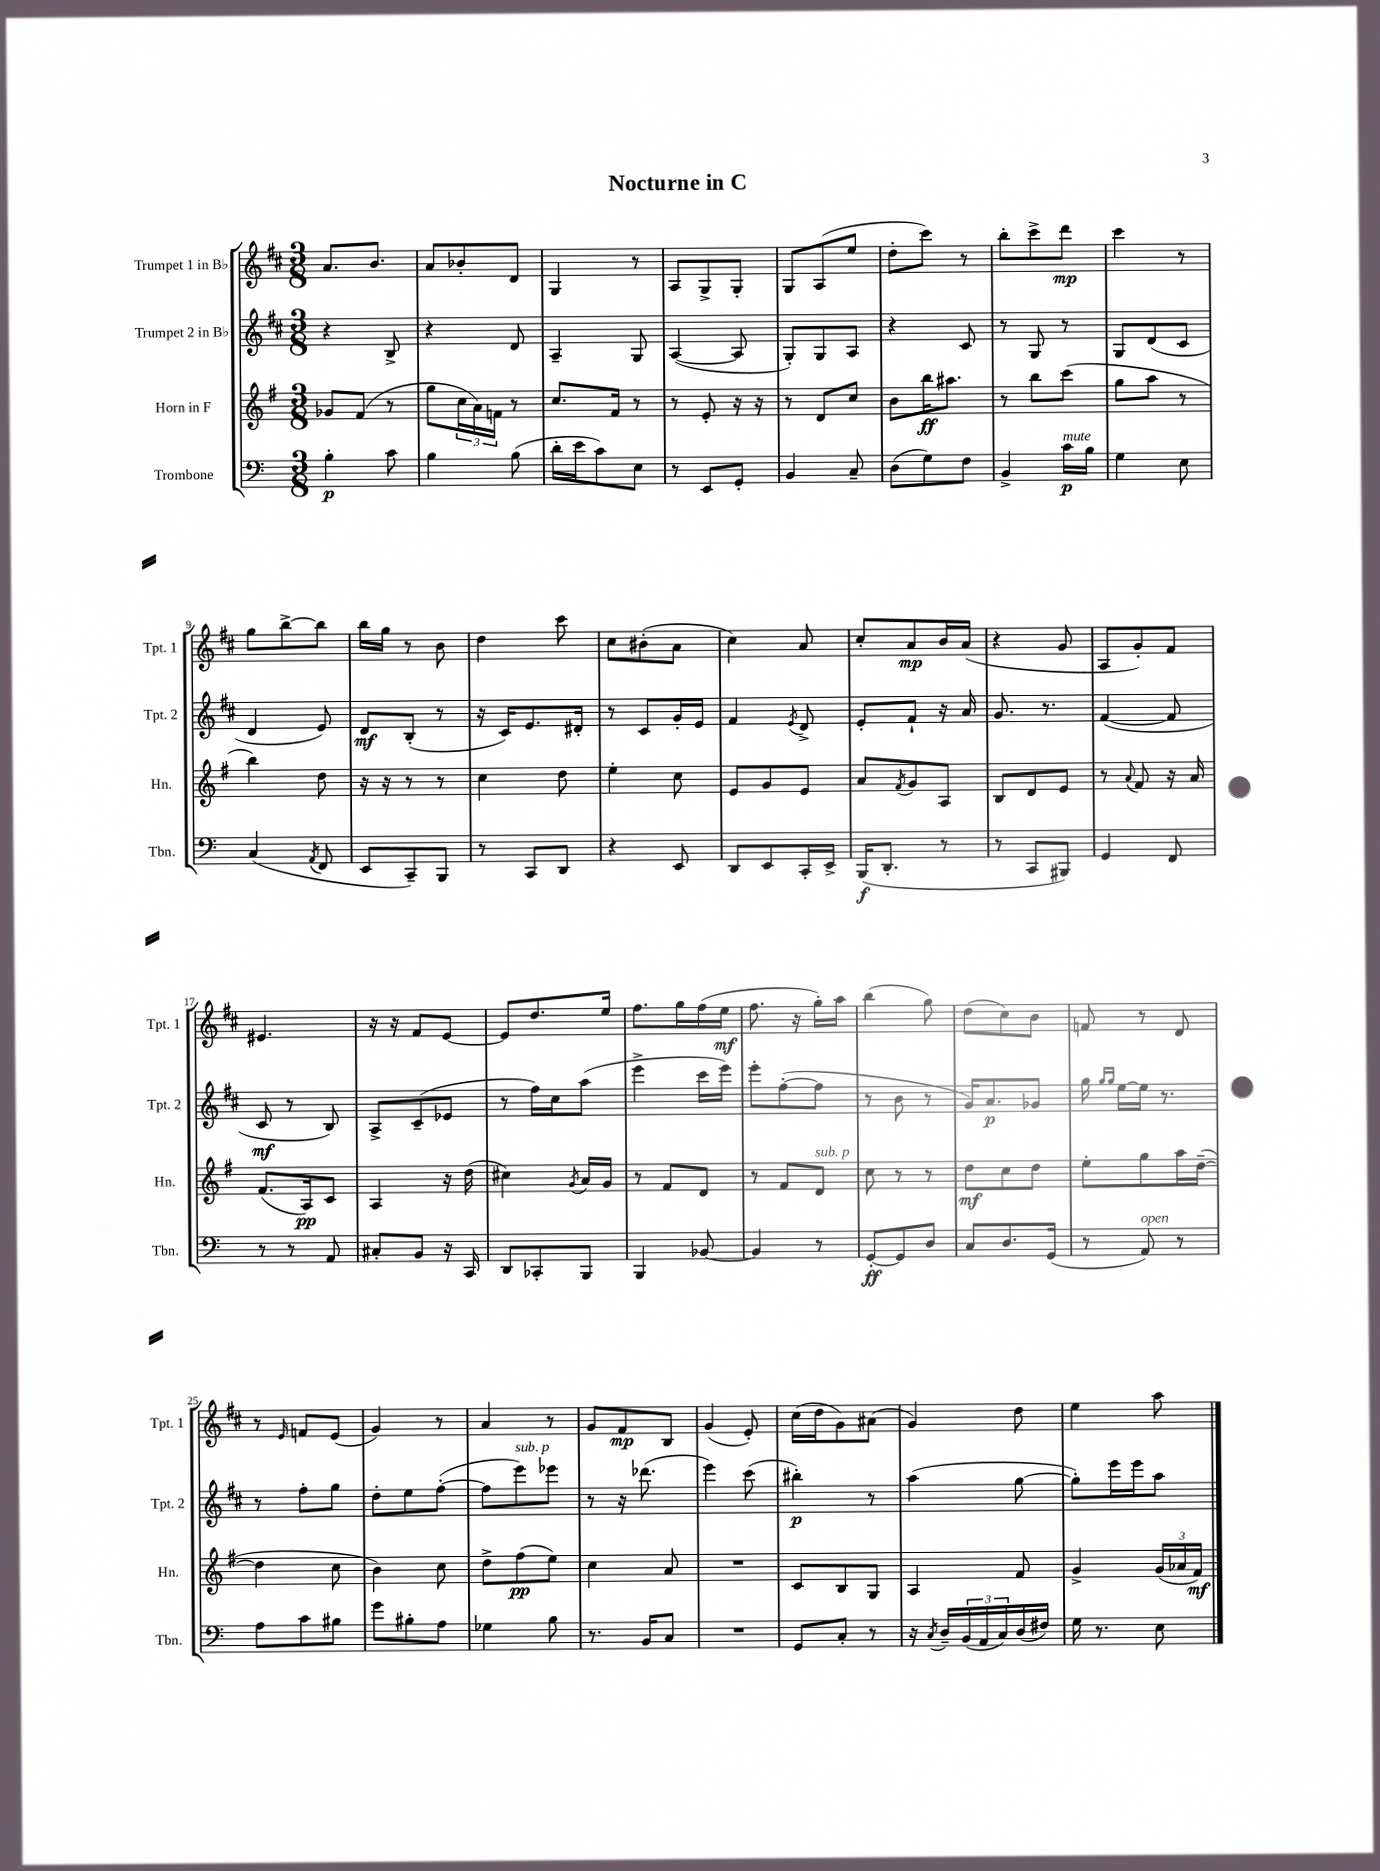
\header { title = "Nocturne in C" }
<<
\new StaffGroup <<
\new Staff = "s0" \with { instrumentName = "Trumpet 1 in Bb" shortInstrumentName = "Tpt. 1" } {
    \clef treble \key d \major \numericTimeSignature \time 3/8
    a'8. b'8. |
    a'8 bes'8-. d'8 |
    g4 r8 |
    a8 g8-> g8-. |
    g8 a8( e''8 |
    d''8-. cis'''8) r8 |
    b''8-. cis'''8-> d'''8\mp |
    cis'''4 r8 |
    g''8 b''8~-> b''8 |
    b''16 g''16 r8 b'8 |
    d''4 cis'''8 |
    cis''8 bis'8-.( a'8 |
    cis''4) a'8 |
    cis''8-. a'8\mp b'16 a'16( |
    r4 g'8 |
    a8 g'8-.) fis'8 |
    eis'4. |
    r16 r16 fis'8 e'8~ |
    e'8 d''8. e''16 |
    fis''8. g''16 fis''16( e''16\mf |
    fis''8. r16 g''16-.) a''16 |
    b''4( g''8) |
    d''8( cis''8) b'8 |
    f'8 r8 d'8 |
    r8 \grace { e'16 } f'8 e'8( |
    g'4) r8 |
    a'4 r8 |
    g'8 fis'8\mp b8 |
    g'4( e'8-.) |
    cis''16( d''16 g'8) ais'8( |
    g'4) d''8 |
    e''4 a''8 \bar "|." |
}
\new Staff = "s1" \with { instrumentName = "Trumpet 2 in Bb" shortInstrumentName = "Tpt. 2" } {
    \clef treble \key d \major \numericTimeSignature \time 3/8
    r4 b8-> |
    r4 d'8 |
    a4-- g8 |
    a4~( a8 |
    g8-.) g8 a8 |
    r4 cis'8 |
    r8 g8 r8 |
    g8 d'8( cis'8 |
    d'4 e'8) |
    d'8\mf b8-.( r8 |
    r16 cis'16) e'8. dis'16-. |
    r8 cis'8 g'16-. e'16 |
    fis'4 \acciaccatura { e'8 } d'8-> |
    e'8-. fis'8-! r16 a'16 |
    g'8. r8. |
    fis'4~( fis'8 |
    cis'8\mf r8 b8) |
    a8-> cis'8--( ees'8 |
    r8 fis''16) cis''16 a''8( |
    e'''4-> cis'''16 e'''16) |
    e'''8-. fis''8~-.( fis''8 |
    r8 b'8 r8 |
    g'16) a'8.\p ges'8 |
    g''16 \grace { g''16 g''16 } e''16~ e''16 r8. |
    r8 fis''8-. g''8 |
    d''8-. e''8 fis''8~-.( |
    fis''8 e'''8^\markup { \italic "sub. p" }) ees'''8 |
    r8 r16 des'''8.( |
    e'''4) cis'''8( |
    bis''4-.\p) r8 |
    a''4( g''8~ |
    g''8-.) e'''16 e'''16 a''8 \bar "|." |
}
\new Staff = "s2" \with { instrumentName = "Horn in F" shortInstrumentName = "Hn." } {
    \clef treble \key g \major \numericTimeSignature \time 3/8
    ges'8 fis'8( r8 |
    g''8 \tuplet 3/2 { c''16 a'16) f'16 } r8 |
    c''8. fis'16 r8 |
    r8 e'8-. r16 r16 |
    r8 d'8 c''8 |
    b'8 b''16\ff ais''8. |
    r8 b''8 c'''8( |
    g''8 a''8 r8 |
    b''4) d''8 |
    r16 r16 r8 r8 |
    c''4 d''8 |
    e''4-. c''8 |
    e'8 g'8 e'8 |
    a'8 \acciaccatura { fis'8 } g'8 a8 |
    b8 d'8 e'8 |
    r8 \appoggiatura { a'8 } fis'8 r16 a'16 |
    fis'8.( a16\pp) c'8 |
    a4 r16 d''16( |
    cis''4) \acciaccatura { g'8 } a'16 g'16 |
    r8 fis'8 d'8 |
    r8 fis'8 d'8^\markup { \italic "sub. p" } |
    c''8 r8 r8 |
    d''8\mf c''8 d''8 |
    e''8-. g''8 a''16 d''16~--( |
    d''4 c''8 |
    b'4) c''8 |
    d''8-> fis''8\pp( e''8) |
    c''4 a'8 |
    R4. |
    c'8 b8 g8 |
    a4 fis'8 |
    g'4-> \tuplet 3/2 { g'16( aes'16 fis'16\mf) } \bar "|." |
}
\new Staff = "s3" \with { instrumentName = "Trombone" shortInstrumentName = "Tbn." } {
    \clef bass \key c \major \numericTimeSignature \time 3/8
    b4-.\p c'8 |
    b4 b8( |
    d'16-. e'16 c'8) e8 |
    r8 e,8 g,8-. |
    b,4 c8-- |
    d8( g8) f8 |
    b,4-> c'16\p^\markup { \italic "mute" } b16 |
    g4 e8 |
    c4( \acciaccatura { a,8 } f,8 |
    e,8 c,8--) b,,8 |
    r8 c,8 d,8 |
    r4 e,8 |
    d,8 e,8 c,16-. e,16-> |
    b,,16\f( d,8.-. r8 |
    r8 c,8 bis,,8) |
    g,4 f,8 |
    r8 r8 a,8 |
    cis8-. b,8 r16 c,16 |
    d,8 ces,8-. b,,8 |
    b,,4 bes,8~ |
    bes,4 r8 |
    g,8~-.\ff g,8 d8 |
    c8 d8. g,16( |
    r8 a,8^\markup { \italic "open" }) r8 |
    a8 c'8 bis8 |
    g'8 bis8-. a8 |
    ges4 b8 |
    r8. b,16 c8 |
    R4. |
    g,8 c8-. r8 |
    r16 \acciaccatura { c8 } d16-- \tuplet 3/2 { b,16( a,16 c16) } d16( fis16) |
    g16 r8. e8 \bar "|." |
}
>>
>>
